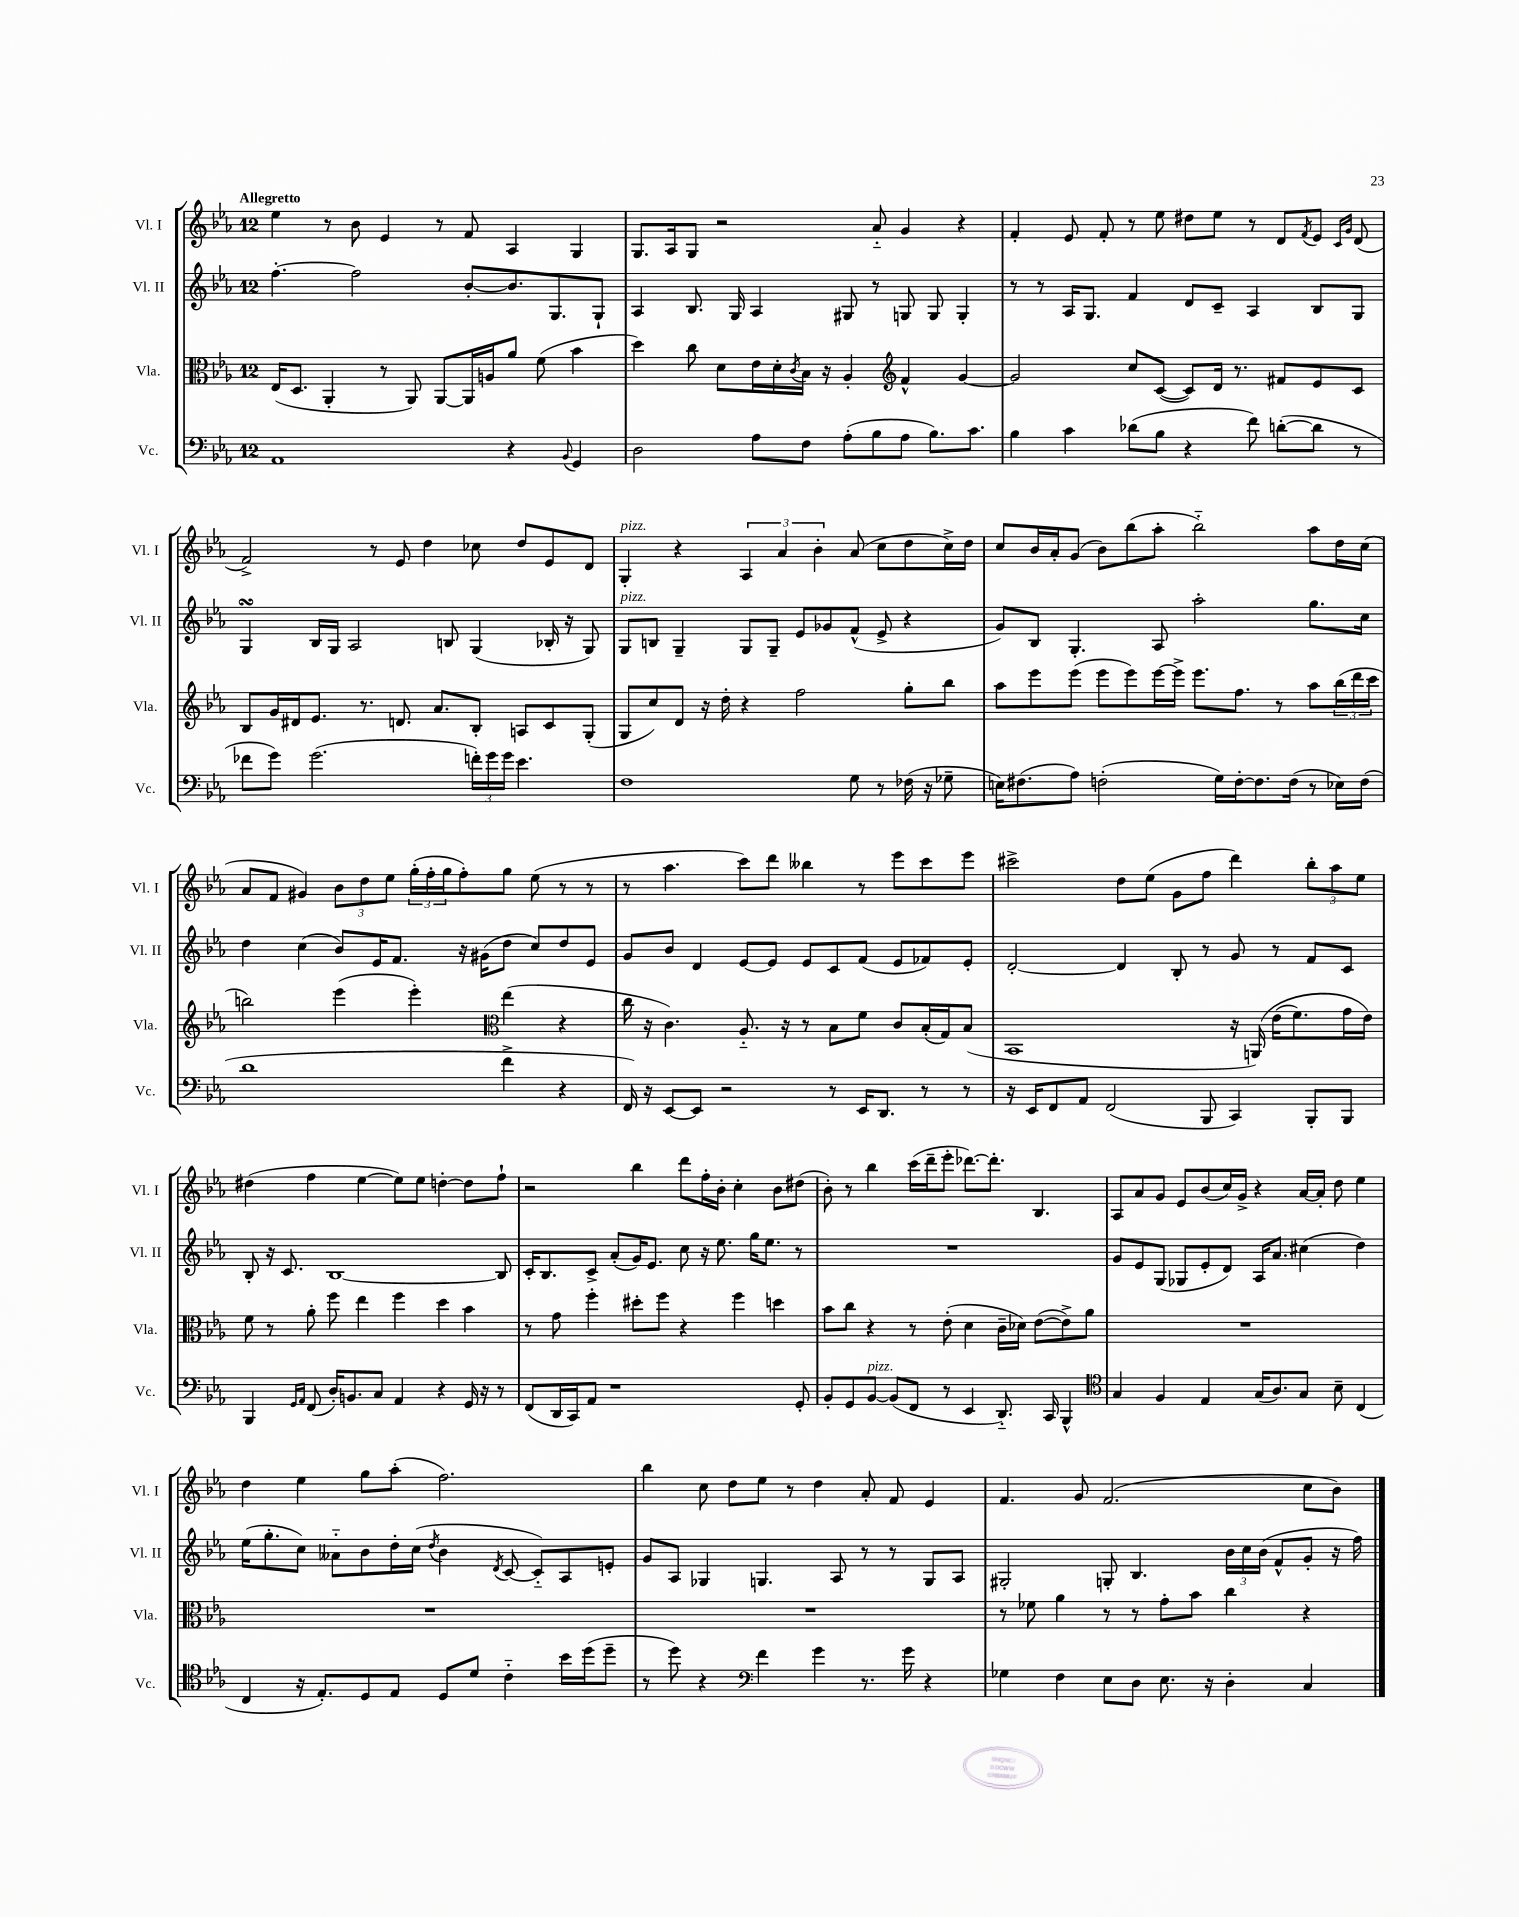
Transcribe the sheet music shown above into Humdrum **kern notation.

**kern	**kern	**kern	**kern
*part4	*part3	*part2	*part1
*staff4	*staff3	*staff2	*staff1
*I"Vc.	*I"Vla.	*I"Vl. II	*I"Vl. I
*I'Vc.	*I'Vla.	*I'Vl. II	*I'Vl. I
*clefF4	*clefC3	*clefG2	*clefG2
*k[b-e-a-]	*k[b-e-a-]	*k[b-e-a-]	*k[b-e-a-]
*M12/8	*M12/8	*M12/8	*M12/8
=1	=1	=1	=1
!	!	!	!LO:TX:a:B:t=Allegretto
1AA-	(16E-/KL	[4.ff'\	4ee-\
.	8.D/J	.	.
.	4AA-'/	.	8r
.	.	2ff\]	8b-\
.	8r	.	4e-/
.	8AA-/)	.	.
.	[8AA-/L	.	8r
.	16AA-/L]	[8b-'/L	8f/
.	16An/J	.	.
4r	8a-/J	8.b-/]	4A-/
.	(8f\	.	.
.	.	8.G/	.
8qqBB-/	.	.	.
4GG/	4b-\	.	4G/
.	.	8G`/J	.
=2	=2	=2	=2
2D\	4dd\)	4A-/	8.G/L
.	.	.	16A-/k
.	8cc\	8.B-/	8G/J
.	8d\L	.	2r
.	.	16G/	.
8A-\L	16e-\L	4A-/	.
.	16d'\	.	.
.	8qc/	.	.
8F\J	16B-\JJ	.	.
.	16r	.	.
(8A-'\L	4A-'/	8G#X/	.
8B-\	.	8r	8a-/
*	*clefG2	*	*
8A-\J	4f^^/	8Gn/	4g/
8.B-\L)	.	8G/	.
.	[4g/	4G'/	4r
8.c\J	.	.	.
=3	=3	=3	=3
4B-\	2g/]	8r	4f'/
.	.	8r	.
4c\	.	16A-/KL	8e-/
.	.	8.G/J	.
.	.	.	8f'/
(8d-X\L	8cc/L	4f/	8r
8B-\J	([8c/J	.	8ee-\
4r	8c/L])	8d/L	8dd#X\L
.	16d/Jk	8c~/J	8ee-\J
.	8.r	.	.
8f\)	.	4A-/	8r
([8dn'\L	8f#X/L	.	8d/L
.	.	.	8qf/
8d\J]	8e-/	8B-/L	8e-/J
.	.	.	16qqc/LL
.	.	.	16qqg/JJ
8r	8c/J	8G/J	(8d/
!!LO:LB:g=z
=4	=4	=4	=4
8f-X\L	8B-/L	4GsSsS/	2f^/)
8g\J)	16g/L	.	.
.	16d#X/J	.	.
(2.g\	8.e-/J	16B-/LL	.
.	.	16G/JJ	.
.	.	2A-/	.
.	8.r	.	.
.	.	.	8r
.	8.dn/	.	8e-/
.	.	.	4dd\
.	8.a-/L	.	.
.	.	8Bn/	.
24fn'\LL)	8B-'/J	(4G/	8cc-X\
24g\	.	.	.
24g\JJ	.	.	.
4.e-\	8An/L	.	8dd/L
.	8c/	16B-X'/	8e-/
.	.	16r	.
.	(8G'/J	8G/)	8d/J
=5	=5	=5	=5
!	!	!	!LO:TX:a:i:t=pizz.
!	!	!LO:TX:a:i:t=pizz.	!
1F	8G/L	8G/L	4G'/
.	8cc/)	8Bn/J	.
.	8d/J	4G~/	4r
.	16r	.	.
.	16dd'\	.	.
.	4r	8G/L	6A-/
.	.	8G~/J	.
.	.	.	6a-/
.	2ff\	8e-/L	.
.	.	.	6b-'\
.	.	8g-X/	.
8G\	.	(8f^^/J	(8a-/
8r	.	8e-^/	8cc\L
(16F-X\	8gg'\L	4r	8dd\
16r	.	.	.
8G-X~\	8bb-\J	.	16cc^\L)
.	.	.	16dd\JJ
=6	=6	=6	=6
16En\KL)	8aa-\L	8g/L)	8cc/L
(8.F#X\	.	.	.
.	8eee-\	8B-/J	16b-/L
.	.	.	16a-'/J
8A-\J)	(8eee-\J	4.G'/	(8g/J
(2Fn'\	8eee-\L	.	8b-\L)
.	8eee-\)	.	(8bb-\
.	[16eee-\L	8A-/	8aa-'\J
.	16eee-^\JJ]	.	.
.	8.eee-\L	2aa-'\	2bb-\)
16G\LL)	.	.	.
[16F'\J	8.ff\J	.	.
8.F\]	.	.	.
.	8r	.	.
(16F\Jk	.	.	.
8r	8aa-\L	8.gg\L	8aa-\L
16E-X\LL)	(24bb-\L	.	16dd\L
.	24ddd\	.	.
(16F\JJ	.	16cc\Jk	(16cc\JJ
.	24ccc\JJ	.	.
!!LO:LB:g=z
=7	=7	=7	=7
1d	2bbn\)	4dd\	8a-/L
.	.	.	8f/J
.	.	(4cc\	4g#X/)
.	(4eee-\	8b-/L)	12b-\L
.	.	.	12dd\
.	.	16e-/K	.
.	.	.	12ee-\J
.	.	8.f/J	.
.	4eee-'\)	.	(24gg'\LL
.	.	.	24ff'\
.	.	.	24gg\J
.	.	16r	8ff'\)
.	.	(16g#X\KL	.
*	*clefC3	*	*
4f^\	(4ee-\	8dd\J	8gg\J
.	.	8cc/L)	(8ee-\
4r	4r	8dd/	8r
.	.	8e-/J	8r
=8	=8	=8	=8
16FF/)	16cc\	8g/L	8r
16r	16r	.	.
[8EE-/L	4.c\)	8b-/J	4.aa-\
8EE-/J]	.	4d/	.
2r	.	.	.
.	8.A-/	[8e-/L	8ccc\L)
.	.	8e-/J]	8ddd\J
.	16r	.	.
.	8r	8e-/L	4bb--X\
8r	8B-\L	8c/	.
16EE-/KL	8f\J	(8f/J	8r
8.DD/J	.	.	.
.	8c/L	8e-/L	8eee-\L
8r	(16B-'/L	8f-X/)	8ccc\
.	16G/J)	.	.
8r	(8B-/J	8e-'/J	8eee-\J
=9	=9	=9	=9
16r	1BB-	[2d'/	2ccc#X^\
16EE-/KL	.	.	.
8FF/	.	.	.
8AA-/J	.	.	.
(2FF/	.	.	.
.	.	4d/]	8dd\L
.	.	.	(8ee-\J
.	.	8B-'/	8g\L
8BBB-/	.	8r	8ff\J
4CC/)	16r	8g/	4ddd\)
.	(16AAn/)	.	.
.	(16e-\KL	8r	.
.	8.f\)	.	.
8BBB-'/L	.	8f/L	12bb-'\L
.	.	.	12aa-\
8BBB-/J	16g\L	8c/J	.
.	.	.	12ee-\J
.	16e-\JJ)	.	.
!!LO:LB:g=z
=10	=10	=10	=10
4BBB-/	8f\	8B-'/	(4dd#X\
.	8r	16r	.
.	.	8.c/	.
16qqGG/LL	.	.	.
16qqAA-/JJ	.	.	.
(8FF/	8a-'\	.	4ff\
16D'/KL)	8ff\	[1B-	.
8.BBn/	.	.	.
.	4ee-\	.	[4ee-\
8C/J	.	.	.
4AA-/	4ff\	.	8ee-\L])
.	.	.	8ee-\J
4r	4dd\	.	[4ddn'\
16GG/	4b-\	.	8dd\L]
16r	.	.	.
8r	.	8B-/]	8ff`\J
=11	=11	=11	=11
(8FF/L	8r	16c'/KL	2r
.	.	8.B-/	.
16DD/L	8g\	.	.
16CC/J)	.	.	.
8AA-/J	4ff'\	8c^/J	.
1r	.	(8a-'/L	.
.	8dd#X'\L	16g/K)	4bb-\
.	.	8.e-/J	.
.	8ff\J	.	.
.	4r	8cc\	8ddd\L
.	.	16r	16ff'\L
.	.	8.ee-\	16b-'\JJ
.	4ff\	.	4cc'\
.	.	16gg\KL	.
.	.	8.ee-\J	.
.	4ddn\	.	8b-\L
8GG'/	.	8r	(8dd#X\J
=12	=12	=12	=12
8BB-'/L	8b-\L	1.r	8b-'\)
8GG/	8cc\J	.	8r
!LO:TX:a:i:t=pizz.	!	!	!
[8BB-/J	4r	.	4bb-\
(8BB-/L]	.	.	.
8FF/J	8r	.	(16ccc\LL
.	.	.	16ddd~\J
8r	(8e-'\	.	8eee-'\J
4EE-/	4d\	.	[8.ddd-X\L)
.	.	.	8.ddd-'\J]
8.DD/)	16c~\LL	.	.
.	16d-X\JJ)	.	.
.	([8e-\L	.	4.B-/
16CC/	.	.	.
4BBB-^^/	8e-^\])	.	.
.	8a-\J	.	.
=13	=13	=13	=13
*clefC4	*	*	*
4G/	1.r	8g/L	8A-/L
.	.	8e-/	8a-/
4F/	.	(8G/J	8g/J
.	.	8G-X/L	8e-/L
4E-/	.	8e-'/	(8b-/
.	.	8d/J)	16cc/L)
.	.	.	16g^/JJ
(16G/KL	.	16A-/KL	4r
8.A-/)	.	8.a-/J	.
8G/J	.	(4cc#X\	[16a-/LL
.	.	.	16a-'/JJ]
8B-~\	.	.	8dd\
(4C/	.	4dd\)	4ee-\
!!LO:LB:g=z
=14	=14	=14	=14
4C/	1.r	(16ee-\KL	4dd\
.	.	8.gg'\	.
16r	.	8cc\J)	4ee-\
8.E-'/L)	.	.	.
.	.	8a--X\L	.
8D/	.	8b-\	8gg\L
8E-/J	.	16dd'\L	(8aa-'\J
.	.	(16cc\JJ	.
.	.	8qdd/	.
8D/L	.	4b-\	2.ff\)
8d/J	.	.	.
.	.	8qd/	.
4c\	.	[8c/	.
.	.	8c/L])	.
16b-\LL	.	8A-/	.
(16dd\J	.	.	.
8dd~\J	.	8en'/J	.
=15	=15	=15	=15
8r	1.r	8g/L	4bb-\
8dd\)	.	8A-/J	.
4r	.	4G-X/	8cc\
.	.	.	8dd\L
*clefF4	*	*	*
4f\	.	4.Gn/	8ee-\J
.	.	.	8r
4g\	.	.	4dd\
.	.	8A-/	.
8.r	.	8r	8a-'/
.	.	8r	8f/
16g\	.	.	.
4r	.	8G/L	4e-/
.	.	8A-/J	.
=16	=16	=16	=16
4G-X\	8r	2G#X'/	4.f/
.	8f-X\	.	.
4F\	4a-\	.	.
.	.	.	8g/
8E-\L	8r	8Gn'/	(2.f/
8D\J	8r	4.B-/	.
8.E-\	8g'\L	.	.
.	8b-\J	.	.
16r	.	.	.
4D'\	4cc\	24b-\LL	.
.	.	24cc\	.
.	.	(24b-\JJ	.
.	.	8f^^/L	.
4C/	4r	8g'/J	8cc\L
.	.	16r	8b-\J)
.	.	16ff\)	.
==	==	==	==
*-	*-	*-	*-
